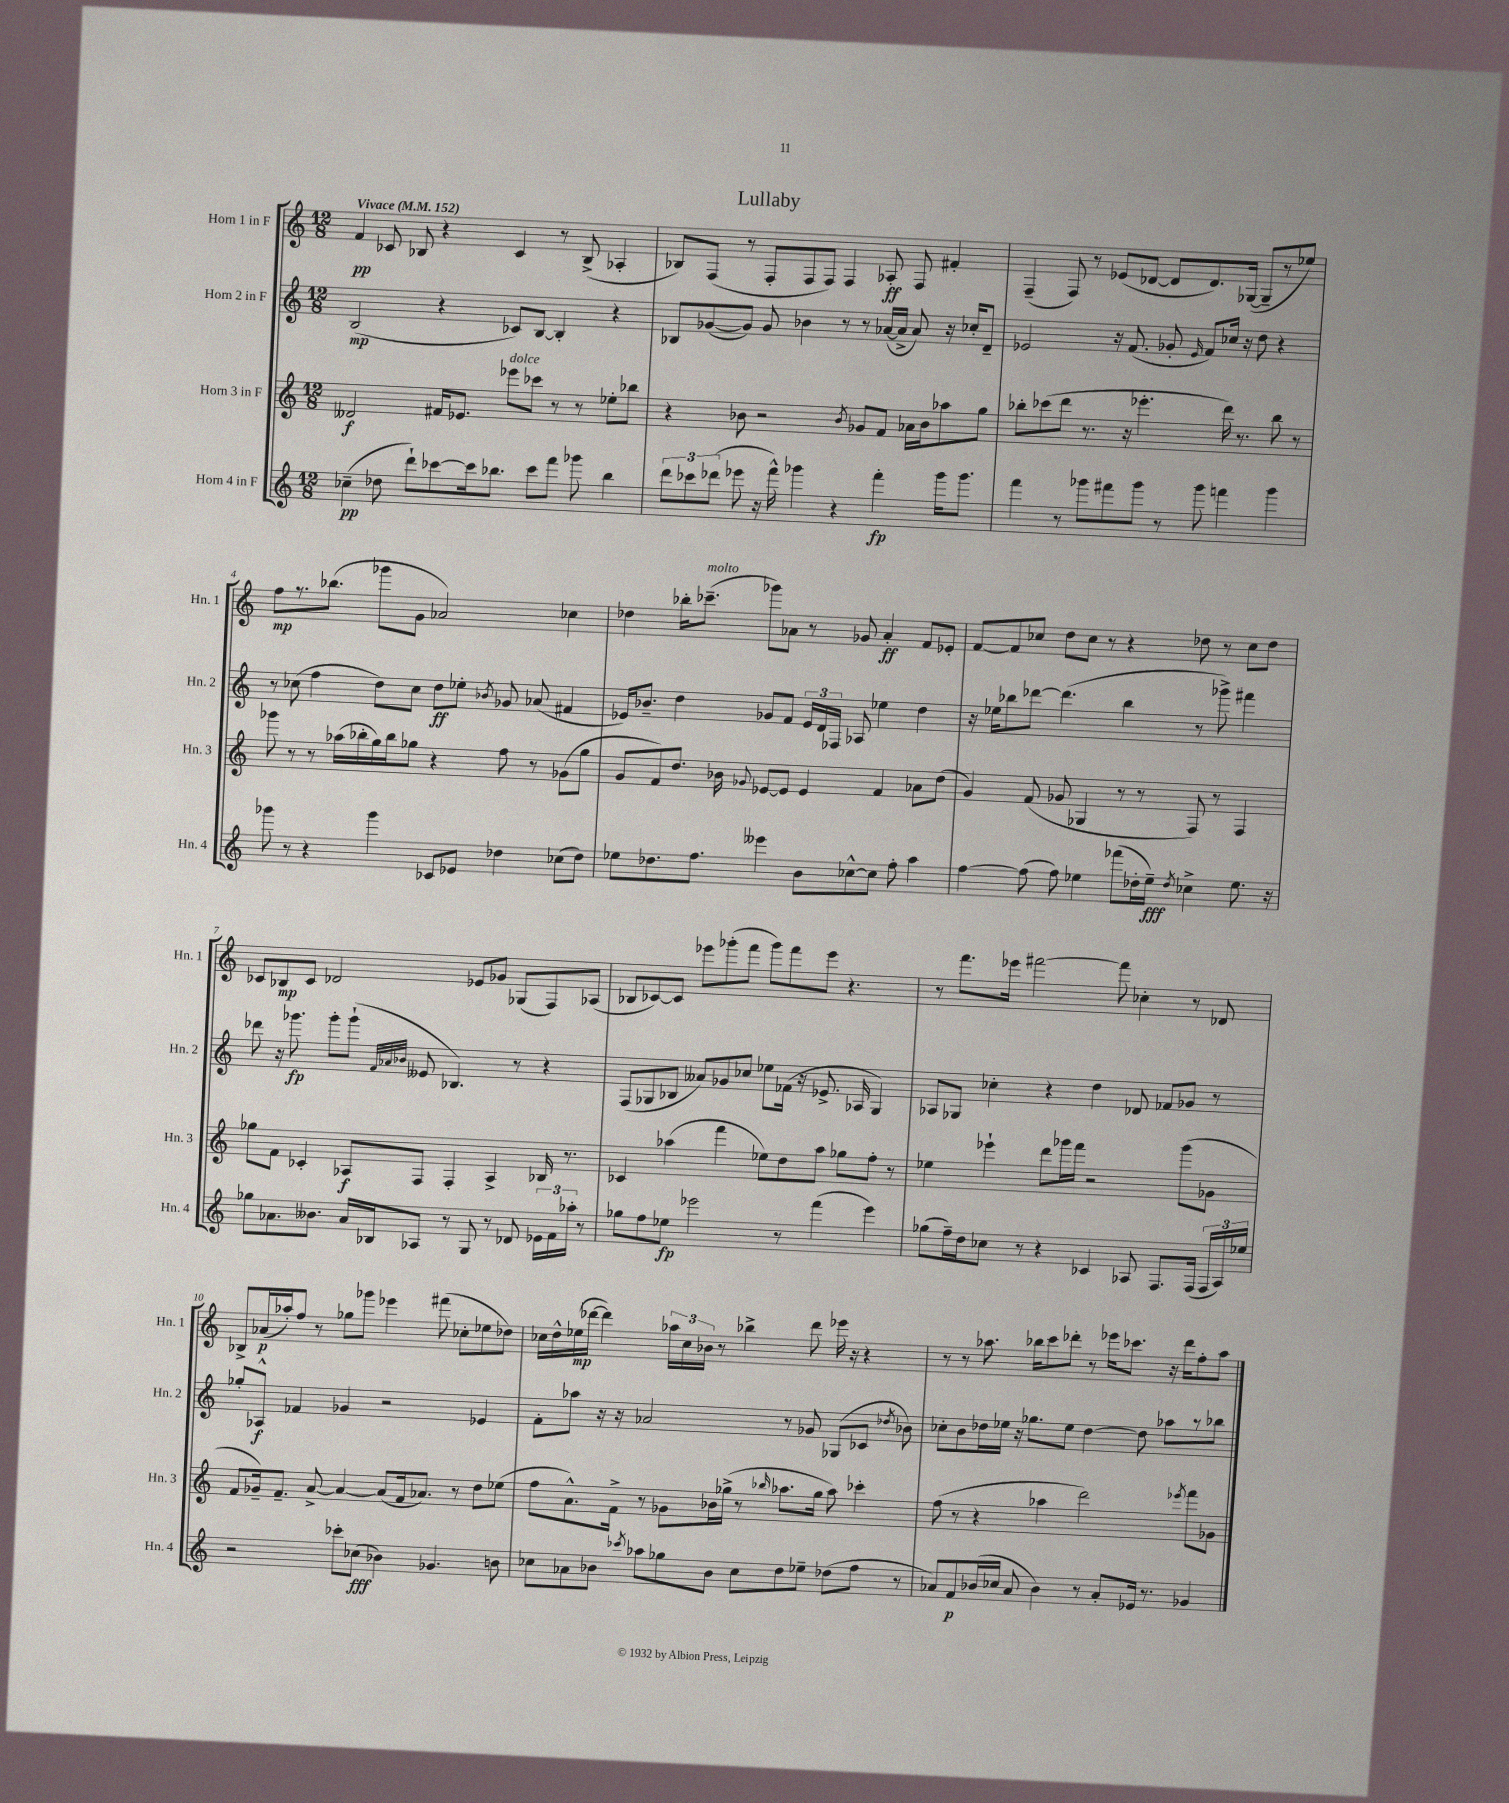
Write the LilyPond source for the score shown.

\header { title = "Lullaby" }
<<
\new StaffGroup <<
\new Staff = "s0" \with { instrumentName = "Horn 1 in F" shortInstrumentName = "Hn. 1" } {
    \clef treble \key c \major \numericTimeSignature \time 12/8 \tempo "Vivace" 4 = 152
    \autoBeamOff f'4\pp ces'8 bes8 r4 ces'4 r8 bes8->( aes4-. |
    bes8[) f8]( r8 f8[-. f8 f8]) f4 aes8-.\ff f8 fis'4-. |
    f4--( f8) r8 ees'8[( des'8]~ des'8[ des'8.) ges16]~( ges8[-- r8 ees''8]) |
    f''8[\mp r8. bes''8.]( ges'''8[ g'8] aes'2) ces''4 |
    des''4 bes''16[-. ces'''8.]--^\markup { \italic "molto" }( ges'''8[) aes'8] r8 ges'8 aes'4-.\ff f'8[ ees'8]-. |
    f'8[~ f'8 ces''8] d''8[ ces''8] r8 r4 des''8 r8 ces''8[ des''8] |
    ces'8[ bes8\mp ces'8] des'2 ees'8[ ges'8] ges8[( f8) aes8]( |
    bes8[ ces'8~) ces'8] ees'''8[ ges'''8-.( f'''8] ges'''8[) f'''8 ees'''8] r4. |
    r8 f'''8.[ ees'''16] fis'''2~ fis'''8 ces''4-. r8 des'8 |
    bes8[-> aes'16\p( aes''16-.) f''8] r8 ges''8[ ges'''8] ees'''4 fis'''8( ces''8[-. ees''8 des''8]) |
    ces''16[ d''16-^ ees''16\mp( des'''16]~ des'''4) \tuplet 3/2 { aes''16[ ces''16 bes'16] } r8 bes''4-> des'''8 ees'''16 r16 r4 |
    r8 r8 aes''8. bes''16[ c'''8 des'''8]-. r8 ees'''16[ ces'''8.] r16 des'''16[ f''8-. aes''8] \bar "|." |
}
\new Staff = "s1" \with { instrumentName = "Horn 2 in F" shortInstrumentName = "Hn. 2" } {
    \clef treble \key c \major \numericTimeSignature \time 12/8
    \autoBeamOff b2\mp( r4 ces'8[) b8]~ b4-. r4 |
    bes8[ ges'8~( ges'8]) ges'8 bes'4 r8 r8 aes'16[~( aes'16]-> aes'8) r16 ces''16[-. d'8]-- |
    ees'2 r16 f'8.( ges'8-. \grace { ees'16 } f'8[) ces''16] r16 d''8 r4 |
    r8 ces''8( f''4 d''8[) ces''8] d''8[\ff ees''8]-. \acciaccatura { bes'8 } ges'8 aes'8( fis'4 |
    ees'16[) bes'8.]-- d''4 ges'8[ f'8] \tuplet 3/2 { ees'16[ d'16 fes16] } aes8 ees''4 d''4 |
    r16 ees''16[ bes''8 des'''8]~ des'''4.( bes''4 r8 ges'''8->) fis'''4 |
    des'''8 r16 ges'''8.\fp ges'''8[-. ges'''8]-!( \grace { f'32[ aes'32 bes'32] } eeses'8 bes4.) r8 r4 |
    f8[( ges8 bes8] aeses'8[) ges'8 ces''8] ees''8[ fes'16]( r16 ees'8.-> aes16 ges4) |
    aes8[ ges8] ces''4-. r4 d''4 des'8 fes'8[ ges'8] r8 |
    ges''8[-. aes8]-^\f fes'4 ges'4 r2 ees'4 |
    f'8[-. aes''8] r16 r16 aes'2 r8 ges'8 ges8[( ces'8] \acciaccatura { des''8 } bes'8) |
    ces''8[-. b'8 des''16 ees''16] r16 ges''8.[ ees''8] des''4~ des''8 aes''8[ r8 bes''8] \bar "|." |
}
\new Staff = "s2" \with { instrumentName = "Horn 3 in F" shortInstrumentName = "Hn. 3" } {
    \clef treble \key c \major \numericTimeSignature \time 12/8
    \autoBeamOff deses'2\f fis'16[ ees'8.] ees'''8[^\markup { \italic "dolce" } ces'''8] r8 r8 ees''8[-. bes''8] |
    r4 bes'8 r2 \acciaccatura { bes'8 } ges'8[ f'8] aes'16[ bes'16 aes''8 g''8] |
    bes''8[-. ces'''8( d'''8] r8. r16 ees'''4.-. d'''16) r8. bes''8 r8 |
    ges'''8 r8 r8 aes''16[( bes''16-. g''16) bes''16 ges''8] r4 f''8 r8 ges'8[( ges''8] |
    g'8[ f'8) d''8.] bes'16 \appoggiatura { ges'8 } ees'8[~ ees'8] ees'4 f'4 aes'8[ d''8]( |
    g'4) f'8( ges'8 ges4 r8 r8 f8) r8 f4 |
    ges''8[ f'8] ces'4-. aes8[\f f8] f4-. aes4-> bes16 r8. |
    ces'4 aes''4( f'''4 ees''8[) d''8 aes''8] ges''8[ f''8]-. r8 |
    ees''4 ees'''4-! d'''8[ ges'''16 f'''16] r2 ges'''8[( ges'8] |
    f'8[ ges'16--) f'8.]-- a'8~-> a'4~ a'8[( f'16 aes'8.]) r8 d''8[ ees''8]( |
    f''8[ a'8.-^) f'16]-> r8 ges'8[ bes'16 ges''16]->( r8 \grace { bes''16 } aes''8.[ ges''16] aes''8) ces'''4-. |
    f''8( r8 r4 aes''4 d'''2) \acciaccatura { ees'''8 } f'''8[ ges'8] \bar "|." |
}
\new Staff = "s3" \with { instrumentName = "Horn 4 in F" shortInstrumentName = "Hn. 4" } {
    \clef treble \key c \major \numericTimeSignature \time 12/8
    \autoBeamOff ces''4--\pp( des''8 d'''8[-!) ces'''8~ ces'''16 bes''8.] ces'''8[ f'''8] ges'''8 bes''4 |
    \tuplet 3/2 { d'''8[ ces'''8 des'''8]( } ees'''8 r16 f'''16-^) ges'''4 r4 f'''4-.\fp ges'''16[ ges'''8.] |
    f'''4 r8 ges'''8[ fis'''8 ges'''8] r8 ges'''8 f'''4 ges'''4 |
    ges'''8 r8 r4 ges'''4 ces'8[ ees'8] des''4 ces''8[( des''8]) |
    ees''8[ des''8. f''8.] eeses'''4 b'8[ ces''8~-^ ces''8] f''8-. a''4 |
    f''4~ f''8( f''8) ees''4 fes'''8[( des''16-. ees''16]--\fff) \acciaccatura { des''8 } ces''4-> ees''8. r16 |
    ges''8[ aes'8. beses'8.] aes'16[ bes16 aes8] r8 g8 r8 des'8 \tuplet 3/2 { ees'16[ f'16 aes''16]-. } r8 |
    ges''8[ f''8 ees''8]\fp ees'''2 r8 f'''4( ees'''4) |
    ges''8[( f''16--) d''16 ces''8] r8 r4 ces'4 aes8 f8.[ f16]( \tuplet 3/2 { f16[ aes16) ees''16] } |
    r2 ces'''8[-. ces''8]\fff( bes'4) ges'4. b'8 |
    ces''8[ aes'8 bes'8] \acciaccatura { ces'''8 } aes''8[ ges''8 bes'8] ces''8[ d''8 ees''8]-- des''8[( f''8] r8 |
    aes'8[) f'8\p bes'16( ces''16] aes'8 bes'4) r8 aes'8[-. ees'16] r8. ges'4 \bar "|." |
}
>>
>>
